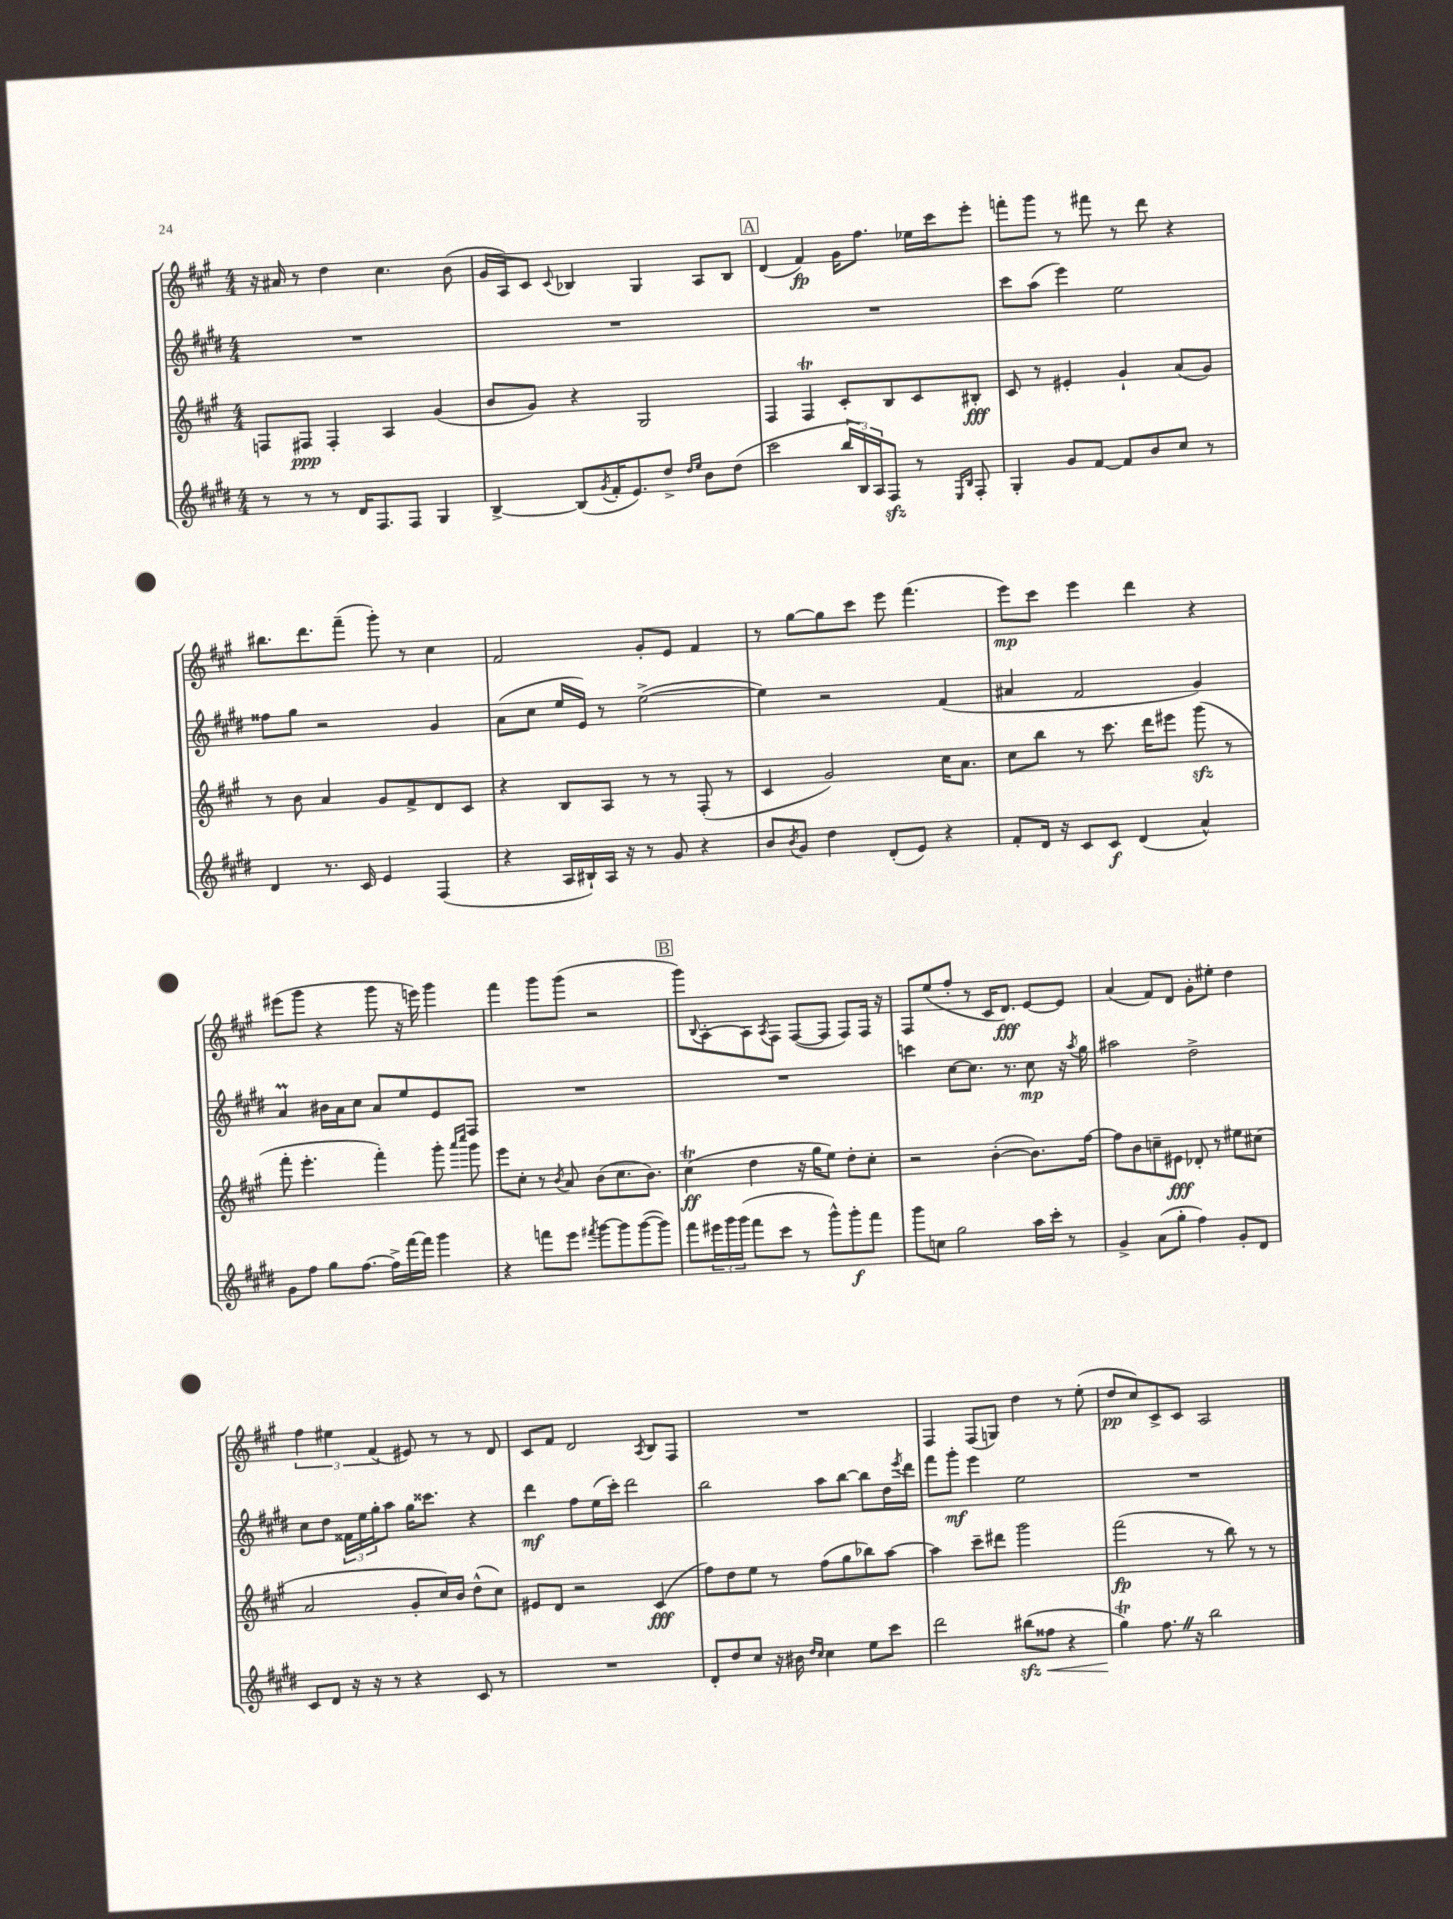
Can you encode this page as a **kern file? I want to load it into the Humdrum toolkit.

**kern	**dynam	**kern	**dynam	**kern	**dynam	**kern	**dynam
*part4	*part4	*part3	*part3	*part2	*part2	*part1	*part1
*staff4	*staff4	*staff3	*staff3	*staff2	*staff2	*staff1	*staff1
*clefG2	*	*clefG2	*	*clefG2	*	*clefG2	*
*k[f#c#g#d#]	*	*k[f#c#g#]	*	*k[f#c#g#d#]	*	*k[f#c#g#]	*
*M4/4	*	*M4/4	*	*M4/4	*	*M4/4	*
=134	=134	=134	=134	=134	=134	=134	=134
8r	.	8Fn/L	.	1r	.	16r	.
.	.	.	.	.	.	16a#X/	.
8r	.	8F#X/J	ppp	.	.	8r	.
8r	.	4F#'/	.	.	.	4dd\	.
16d#/KL	.	.	.	.	.	.	.
8.F#/	.	.	.	.	.	.	.
.	.	4A/	.	.	.	4.cc#\	.
8F#/J	.	.	.	.	.	.	.
4G#/	.	(4g#/	.	.	.	.	.
.	.	.	.	.	.	(8b\	.
=135	=135	=135	=135	=135	=135	=135	=135
[4B^/	.	8b/L	.	1r	.	16g#/LL	.
.	.	.	.	.	.	16A/J)	.
.	.	8g#/J)	.	.	.	8c#/J	.
.	.	.	.	.	.	8qqc#/	.
(8B/L]	.	4r	.	.	.	4B-X/	.
8qg#/	.	.	.	.	.	.	.
16f#'/K	.	.	.	.	.	.	.
8.e/)	.	.	.	.	.	.	.
.	.	2G#/	.	.	.	4G#/	.
8dd#^/J	.	.	.	.	.	.	.
16qqdd#/LL	.	.	.	.	.	.	.
16qqee/JJ	.	.	.	.	.	.	.
8b\L	.	.	.	.	.	8A/L	.
(8dd#\J	.	.	.	.	.	8B-/J	.
!!LO:REH:place=s1:t=A
=136	=136	=136	=136	=136	=136	=136	=136
2ccc#\	.	4F#/	.	1r	.	(4d/	.
.	.	4F#T/	.	.	.	4f#/)	fp
24bb/LL	.	8c#'/L	.	.	.	16g#\KL	.
24B/)	.	.	.	.	.	.	.
.	.	.	.	.	.	8.ff#\J	.
24A/J	.	.	.	.	.	.	.
8F#zz/J	.	8B/	.	.	.	.	.
8r	.	8c#/	.	.	.	16ee-X\LL	.
.	.	.	.	.	.	16ccc#\J	.
16qqE/LL	.	.	.	.	.	.	.
16qqB/JJ	.	.	.	.	.	.	.
8F#'/	.	8B#X'/J	fff	.	.	8eee'\J	.
=137	=137	=137	=137	=137	=137	=137	=137
4G#'/	.	8c#/	.	8ccc#\L	.	8fffn'\L	.
.	.	8r	.	(8aa\J	.	8ggg#\J	.
8g#/L	.	4e#X'/	.	4eee\)	.	8r	.
[8f#/J	.	.	.	.	.	8fff#X\	.
8f#/L]	.	4g#`/	.	2ee\	.	8r	.
8b/	.	.	.	.	.	8ddd\	.
8cc#/J	.	(8a/L	.	.	.	4r	.
8r	.	8g#/J)	.	.	.	.	.
!!LO:LB:g=z
=138	=138	=138	=138	=138	=138	=138	=138
4d#/	.	8r	.	8ff##X\L	.	8.bb#X\L	.
.	.	8b\	.	8gg#\J	.	.	.
.	.	.	.	.	.	8.ddd\	.
8.r	.	4a/	.	2r	.	.	.
.	.	.	.	.	.	(8fff#~\J	.
16c#/	.	.	.	.	.	.	.
4e/	.	8g#/L	.	.	.	8ggg#'\)	.
.	.	8f#^/	.	.	.	8r	.
(4F#/	.	8d/	.	4g#/	.	4cc#\	.
.	.	8c#/J	.	.	.	.	.
=139	=139	=139	=139	=139	=139	=139	=139
4r	.	4r	.	(8a\L	.	2f#/	.
.	.	.	.	8cc#\J	.	.	.
16A/LL	.	8B/L	.	16ee/LL	.	.	.
16B#X`/)	.	.	.	16e/JJ)	.	.	.
16A/JJ	.	8A/J	.	8r	.	.	.
16r	.	.	.	.	.	.	.
8r	.	8r	.	([2ee^\	.	8g#'/L	.
8g#/	.	8r	.	.	.	8e/J	.
4r	.	(8F#'/	.	.	.	4f#/	.
.	.	8r	.	.	.	.	.
=140	=140	=140	=140	=140	=140	=140	=140
8b/L	.	4c#/	.	4ee\])	.	8r	.
8qb/	.	.	.	.	.	.	.
8g#/J	.	.	.	.	.	[8gg#\L	.
4dd#\	.	2g#/)	.	2r	.	8gg#\]	.
.	.	.	.	.	.	8ccc#\J	.
(8d#'/L	.	.	.	.	.	8eee\	.
8e/J)	.	.	.	.	.	(4.fff#\	.
4r	.	16cc#\KL	.	(4f#/	.	.	.
.	.	8.a\J	.	.	.	.	.
=141	=141	=141	=141	=141	=141	=141	=141
8f#'/L	.	8cc#\L	.	4a#X/	.	8eee\L)	mp
16d#/Jk	.	8bb\J	.	.	.	8ccc#\J	.
16r	.	.	.	.	.	.	.
8c#/L	.	8r	.	2f#/	.	4eee\	.
8c#/J	f	8.ccc#\	.	.	.	.	.
(4d#/	.	.	.	.	.	4ddd\	.
.	.	16ddd\KL	.	.	.	.	.
.	.	8eee#X\J	.	.	.	.	.
4a^^/)	.	(8ggg#zz\	.	4g#/)	.	4r	.
.	.	8r	.	.	.	.	.
!!LO:LB:g=z
=142	=142	=142	=142	=142	=142	=142	=142
8g#\L	.	8fff#'\	.	4aM/	.	(8eee#X\L	.
8ff#\J	.	4.eee'\	.	.	.	8ggg#\J	.
8gg#\L	.	.	.	16b#X\LL	.	4r	.
.	.	.	.	16a\J	.	.	.
[8.ff#\J	.	.	.	8cc#\J	.	.	.
.	.	4fff#'\)	.	8a/L	.	8ggg#\	.
16ff#^\LL]	.	.	.	.	.	.	.
[16fff#\	.	.	.	8ee/	.	16r	.
16fff#\JJ]	.	.	.	.	.	16eeen\)	.
4ggg#\	.	8ggg#'\	.	8e/	.	4ggg#\	.
.	.	16qqaaa/LL	.	.	.	.	.
.	.	16qqcccc#/JJ	.	.	.	.	.
.	.	8ggg#\	.	8F#/J	.	.	.
=143	=143	=143	=143	=143	=143	=143	=143
4r	.	8eee\L	.	1r	.	4fff#\	.
.	.	8cc#'\J	.	.	.	.	.
8fffn\L	.	8r	.	.	.	8ggg#\L	.
.	.	8qb/	.	.	.	.	.
8eee\J	.	8a/	.	.	.	(8ggg#\J	.
8qfff#X/	.	.	.	.	.	.	.
[8ggg#\L	.	(8b\L	.	.	.	2r	.
8ggg#\]	.	8.cc#\	.	.	.	.	.
([8ggg#\	.	.	.	.	.	.	.
.	.	8.b\J)	.	.	.	.	.
8ggg#\J])	.	.	.	.	.	.	.
!!LO:REH:place=s1:t=B
=144	=144	=144	=144	=144	=144	=144	=144
8fff#\L	.	(4cc#t\	ff	1r	.	8ggg#\L)	.
.	.	.	.	.	.	8qqB/	.
24eee#X\L	.	.	.	.	.	[8A'\	.
24ggg#\	.	.	.	.	.	.	.
(24ggg#\JJ	.	.	.	.	.	.	.
8fff#\L	.	4dd\	.	.	.	8A\]	.
.	.	.	.	.	.	8qA/	.
8ccc#\J	.	.	.	.	.	8F#\J	.
8r	.	16r	.	.	.	([8F#/L	.
.	.	16gg#\KL	.	.	.	.	.
8ggg#^^\L)	.	8ee\J)	.	.	.	8F#/J]	.
8ggg#'\	f	8dd'\L	.	.	.	8F#/L)	.
8fff#\J	.	8cc#'\J	.	.	.	16F#/Jk	.
.	.	.	.	.	.	16r	.
=145	=145	=145	=145	=145	=145	=145	=145
8ggg#\L	.	2r	.	4cccn\	.	8F#/L	.
8ccn\J	.	.	.	.	.	(8ee/	.
2gg#\	.	.	.	[8cc#\L	.	8ff#'/J	.
.	.	.	.	8.cc#\J]	.	8r	.
.	.	([4b'\	.	.	.	16c#/KL	.
.	.	.	.	8.r	.	8.d/J)	fff
16aa\LL	.	8.b\L])	.	8cc#\	mp	[8e/L	.
16ccc#'\JJ	.	.	.	.	.	.	.
8r	.	.	.	16r	.	8e/J]	.
.	.	.	.	8qaa/	.	.	.
.	.	[16ff#\Jk	.	16gg#\	.	.	.
=146	=146	=146	=146	=146	=146	=146	=146
4g#^/	.	8ff#\L]	.	2aa#X\	.	(4a/	.
.	.	8b\	.	.	.	.	.
(8a\L	.	8ccn~\	.	.	.	8f#/L)	.
8gg#'\J	.	8e#X\J	fff	.	.	8d/J	.
4ff#\)	.	8d-X'/	.	2dd#^\	.	8g#'\L	.
.	.	8r	.	.	.	8ee#X'\J	.
8g#'/L	.	8ee#X\L	.	.	.	4dd\	.
8d#/J	.	(8cc#X\J	.	.	.	.	.
!!LO:LB:g=z
=147	=147	=147	=147	=147	=147	=147	=147
8c#/L	.	2a/	.	8cc#\L	.	6ff#\	.
8d#/J	.	.	.	8dd#\J	.	.	.
.	.	.	.	.	.	6ee#X\	.
16r	.	.	.	24f##X\LL	.	.	.
.	.	.	.	24ee\	.	.	.
16r	.	.	.	.	.	.	.
.	.	.	.	24gg#'\J	.	(6f#/	.
8r	.	.	.	8aa\J	.	.	.
4r	.	8g#'/L	.	16gg#\KL	.	8e#X/)	.
.	.	.	.	8.ccc##X\J	.	.	.
.	.	16cc#/L)	.	.	.	8r	.
.	.	16b/JJ	.	.	.	.	.
8c#/	.	(8dd^^\L	.	4r	.	8r	.
8r	.	8cc#\J)	.	.	.	8d/	.
=148	=148	=148	=148	=148	=148	=148	=148
1r	.	8e#X/L	.	4ddd#\	mf	8c#/L	.
.	.	8d/J	.	.	.	8f#/J	.
.	.	2r	.	8ff#\L	.	2d/	.
.	.	.	.	(16ee\L	.	.	.
.	.	.	.	16ccc#'\JJ)	.	.	.
.	.	.	.	2ddd#\	.	.	.
.	.	.	.	.	.	8qA/	.
.	.	(4c#/	fff	.	.	8B/L	.
.	.	.	.	.	.	8F#/J	.
=149	=149	=149	=149	=149	=149	=149	=149
8d#'/L	.	8ff#\L)	.	2bb\	.	1r	.
8dd#/	.	8dd\	.	.	.	.	.
8cc#/J	.	8ee\J	.	.	.	.	.
16r	.	8r	.	.	.	.	.
16b#X\	.	.	.	.	.	.	.
16qqdd#/LL	.	.	.	.	.	.	.
16qqcc#/JJ	.	.	.	.	.	.	.
4cc#\	.	(8ff#\L	.	8aa\L	.	.	.
.	.	8gg#\	.	[8bb\J	.	.	.
8ee\L	.	8bb-X\)	.	8bb\L]	.	.	.
8ccc#\J	.	[8aa\J	.	16dd#\L	.	.	.
.	.	.	.	8qeee/	.	.	.
.	.	.	.	16ddd#\JJ	.	.	.
=150	=150	=150	=150	=150	=150	=150	=150
2ddd#\	.	4aa\]	.	8fff#\L	.	4F#/	.
.	.	.	.	8ggg#'\J	mf	.	.
.	.	8ccc#~\L	.	4eee\	.	(8F#/L	.
.	.	8ddd#X\J	.	.	.	8Gn/J)	.
!	!LO:HP:b	!	!	!	!	!	!
(8bb#Xzz\L	<	2ggg#\	.	2ee\	.	4dd\	.
8ff##X\J	.	.	.	.	.	.	.
4r	.	.	.	.	.	8r	.
.	.	.	.	.	.	(8ee'\	.
=151	=151	=151	=151	=151	=151	=151	=151
4gg#t\)	.	(2fff#\	fp	1r	.	8dd/L	pp
.	.	.	.	.	.	8cc#/)	.
8.ff#Z\	[	.	.	.	.	8c#^/	.
.	.	.	.	.	.	8c#/J	.
16r	.	.	.	.	.	.	.
2bb\	.	8r	.	.	.	2A/	.
.	.	8bb\)	.	.	.	.	.
.	.	8r	.	.	.	.	.
.	.	8r	.	.	.	.	.
==	==	==	==	==	==	==	==
*-	*-	*-	*-	*-	*-	*-	*-
